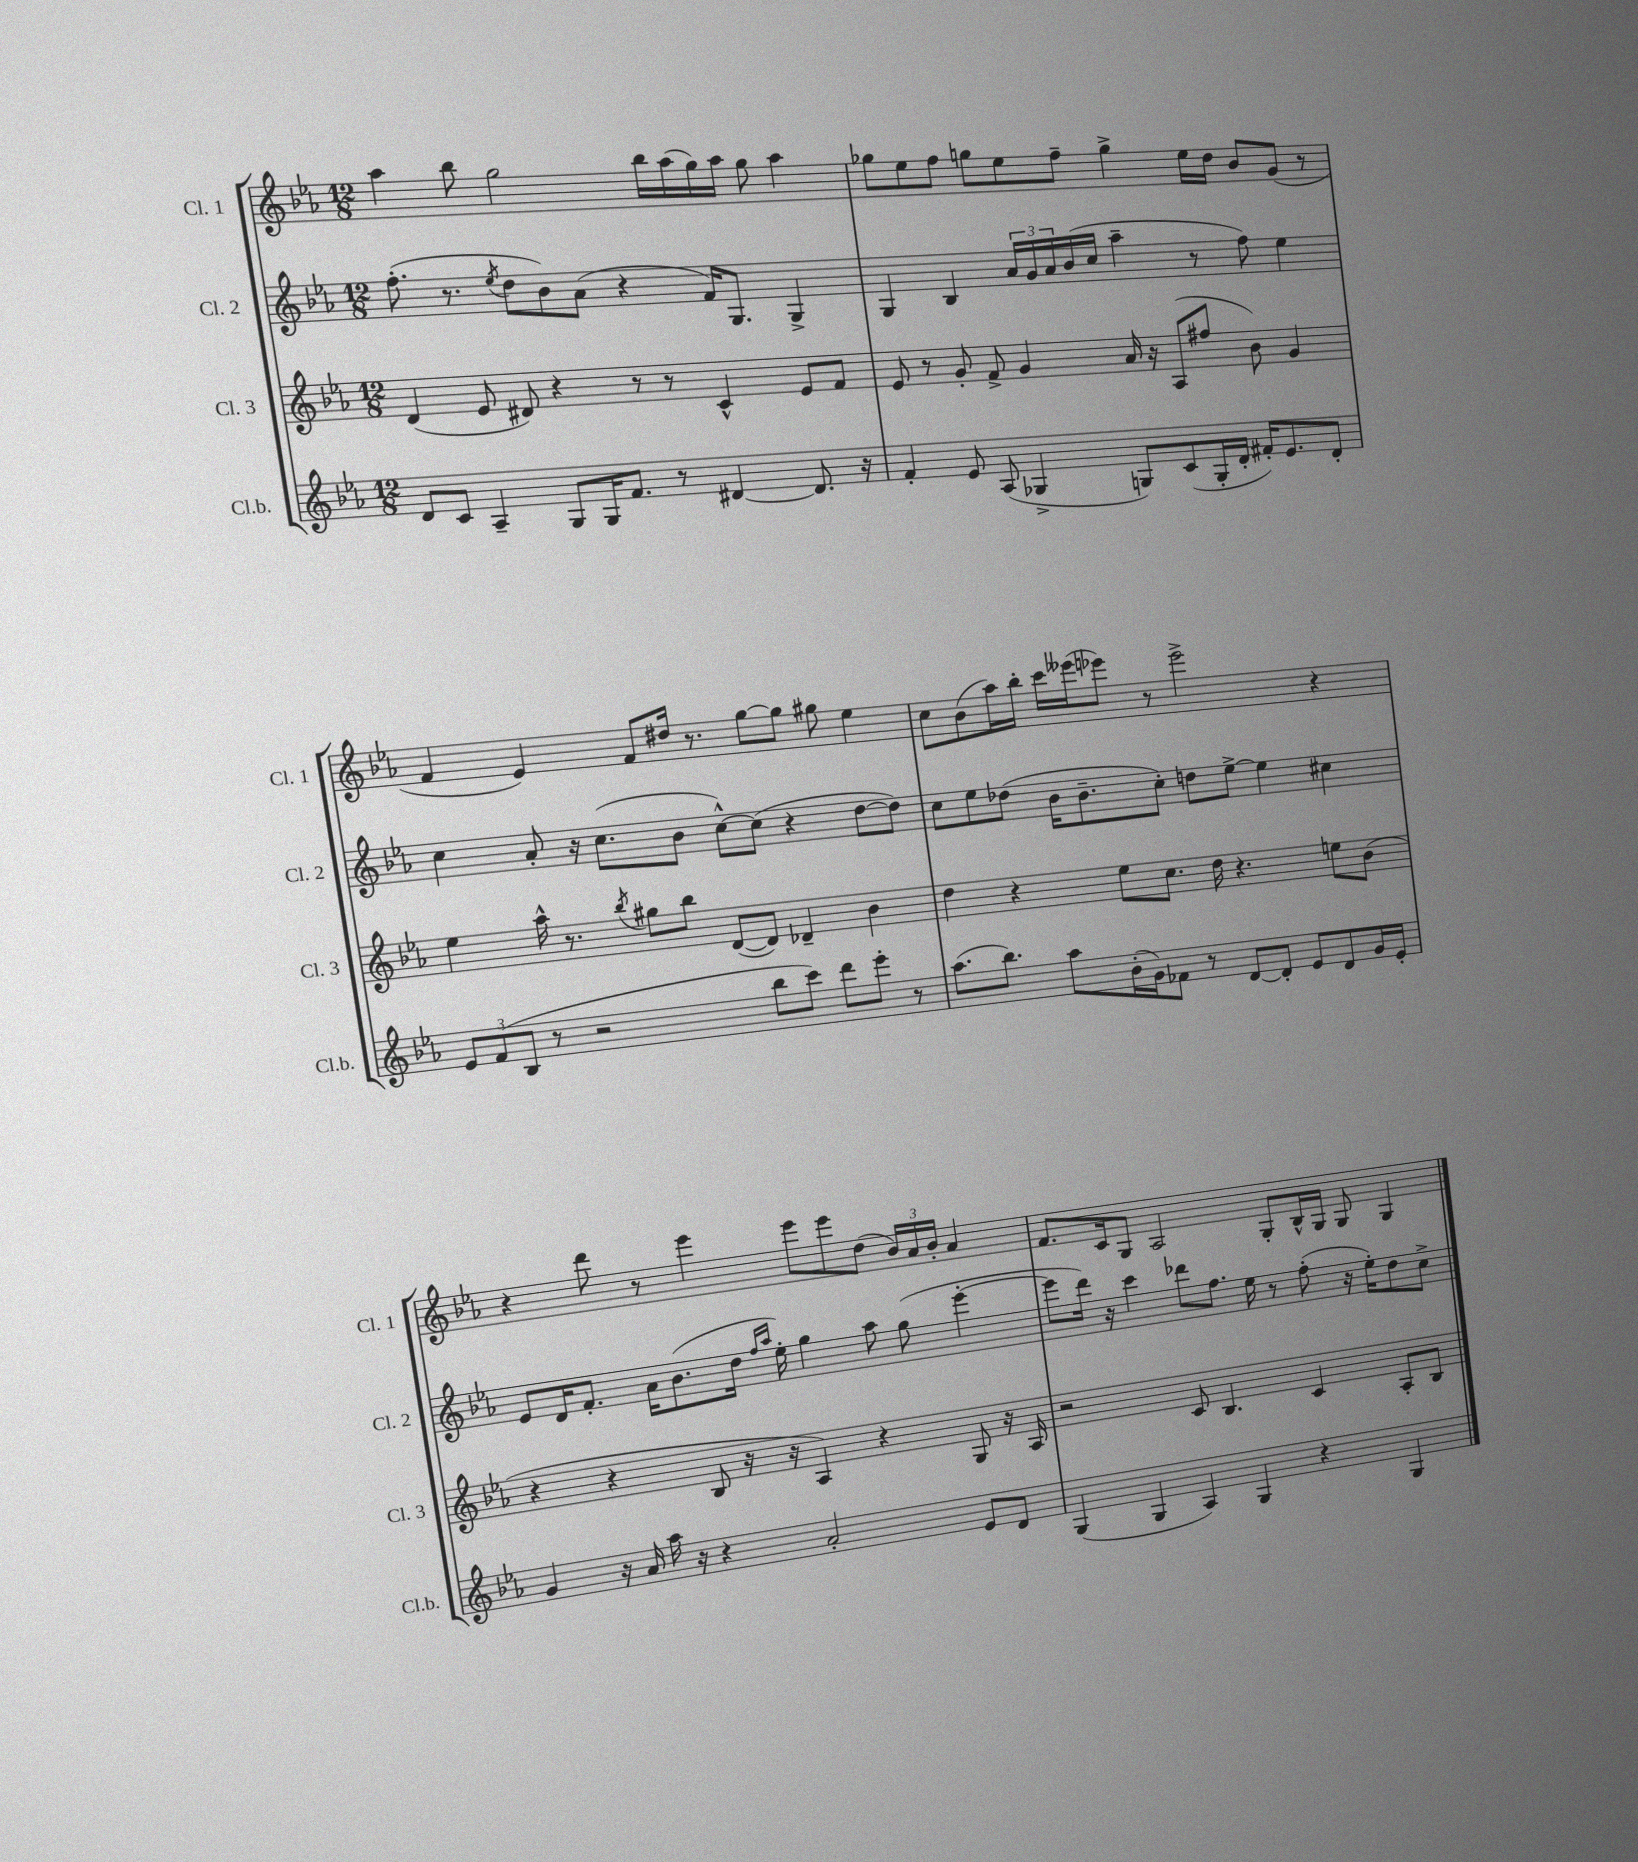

**kern	**kern	**kern	**kern
*part4	*part3	*part2	*part1
*staff4	*staff3	*staff2	*staff1
*I"Cl.b.	*I"Cl. 3	*I"Cl. 2	*I"Cl. 1
*I'Cl.b.	*I'Cl. 3	*I'Cl. 2	*I'Cl. 1
*clefG2	*clefG2	*clefG2	*clefG2
*k[b-e-a-]	*k[b-e-a-]	*k[b-e-a-]	*k[b-e-a-]
*M12/8	*M12/8	*M12/8	*M12/8
=78	=78	=78	=78
8d/L	(4d/	(8.ff'\	4aa-\
8c/J	.	.	.
.	.	8.r	.
4A-~/	8e-/	.	8bb-\
.	.	8qee-/	.
.	8d#X/)	8dd\L	2gg\
8G/L	4r	8b-\)	.
16G/K	.	(8a-\J	.
8.f/J	.	.	.
.	8r	4r	.
8r	8r	.	16bb-\LL
.	.	.	(16aa-\
[4d#X/	4c^^/	16f/KL)	16gg\)
.	.	8.G/J	16aa-\JJ
.	.	.	8gg\
8.d#/]	8e-/L	4G^/	4aa-\
.	8f/J	.	.
16r	.	.	.
=79	=79	=79	=79
4f'/	8e-/	4G/	8gg-X\L
.	8r	.	8ee-\
8e-/	8g'/	4B-/	8ff\J
(8A-/	8f^/	.	8ggn\L
4G-X^/	4g/	24a-/LL	8ee-\
.	.	24g/	.
.	.	24a-/	.
.	.	(16b-/	8ff~\J
.	.	16cc/JJ	.
8Gn/L)	16a-/	4aa-~\	4gg^\
.	16r	.	.
(8c/	(8A-/L	.	.
16G'/L	8ff#X/J	8r	16ee-\LL
16d'/JJ	.	.	16dd\JJ
16f#X'/KL)	8b-\)	8ff\)	8b-/L
8.e-/	.	.	.
.	4g/	4ee-\	(8g/J
8d'/J	.	.	8r
!!LO:LB:g=z
=80	=80	=80	=80
12e-/L	4ee-\	4cc\	4f/
(12f/	.	.	.
12B-/J	.	.	.
8r	16aa-^^\	8a-'/	4e-/)
.	8.r	.	.
2r	.	16r	.
.	.	(8.cc\L	.
.	8qbb-/	.	.
.	8gg#X\L	.	8f/L
.	8bb-\J	8b-\J	16dd#X/Jk
.	.	.	8.r
.	([8d/L	[8cc^^\L)	.
8bb-\L	8d/J])	(8cc\J]	[8gg\L
8ccc\J)	4d-X~/	4r	8gg\J]
8ddd\L	.	.	8gg#X\
8eee-'\J	4b-\	[8dd\L	4ee-\
8r	.	8dd\J])	.
=81	=81	=81	=81
(8.aa-\L	4dd\	8cc\L	8cc\L
.	.	8ee-\	(8b-\
8.bb-\J)	.	.	.
.	4r	(8dd-X\J	16aa-\L)
.	.	.	16bb-'\JJ
8aa-\L	.	16b-\KL	16ccc\LL
.	.	8.b-~\	(16eee--X\J
(16b-'\L	8ee-\L	.	8eee-X\J)
16g\J)	.	.	.
8f-X\J	8.cc\J	8cc'\J)	8r
8r	.	8ddn\L	2eee-^\
.	16dd\	.	.
[8d/L	4.r	[8ee-^\J	.
8d'/J]	.	4ee-\]	.
8e-/L	.	.	.
8d/	8een\L	4cc#X\	4r
16g/L	(8b-\J	.	.
16e-'/JJ	.	.	.
!!LO:LB:g=z
=82	=82	=82	=82
4g/	4r	8e-/L	4r
.	.	16d/K	.
.	.	8.f'/J	.
16r	4r	.	8ddd\
16a-/	.	.	.
16aa-\	.	16a-\KL	8r
16r	.	(8.b-\	.
4r	8B-/	.	4eee-\
.	16r	16dd\Jk	.
.	.	16qqff/LL	.
.	.	16qqaa-/JJ	.
.	16r	16ee-'\)	.
2a-'/	4A-/)	4gg\	8eee-\L
.	.	.	8eee-\
.	4r	8aa-\	(8dd\J
.	.	(8gg\	24b-/LL)
.	.	.	24a-/
.	.	.	24b-'/JJ
8e-/L	8G/	[4eee-'\	4a-/
8d/J	16r	.	.
.	16A-/	.	.
=83	=83	=83	=83
(4G/	2r	8eee-\L]	8.f/L
.	.	16ddd\Jk)	.
.	.	16r	16c/k
4G/	.	4ccc\	8G/J
.	.	.	2A-/
4A-/)	8c/	8ddd-X\L	.
.	4.B-/	8.ff\J	.
4G/	.	.	.
.	.	16ee-\	.
.	.	8r	8G'/L
4r	4c/	(8ff'\	16B-^^/L
.	.	.	16G/JJ
.	.	16r	8G/
.	.	16ee-'\KL)	.
4G/	8A-'/L	8dd\	4G/
.	8B-/J	8cc^\J	.
==	==	==	==
*-	*-	*-	*-
